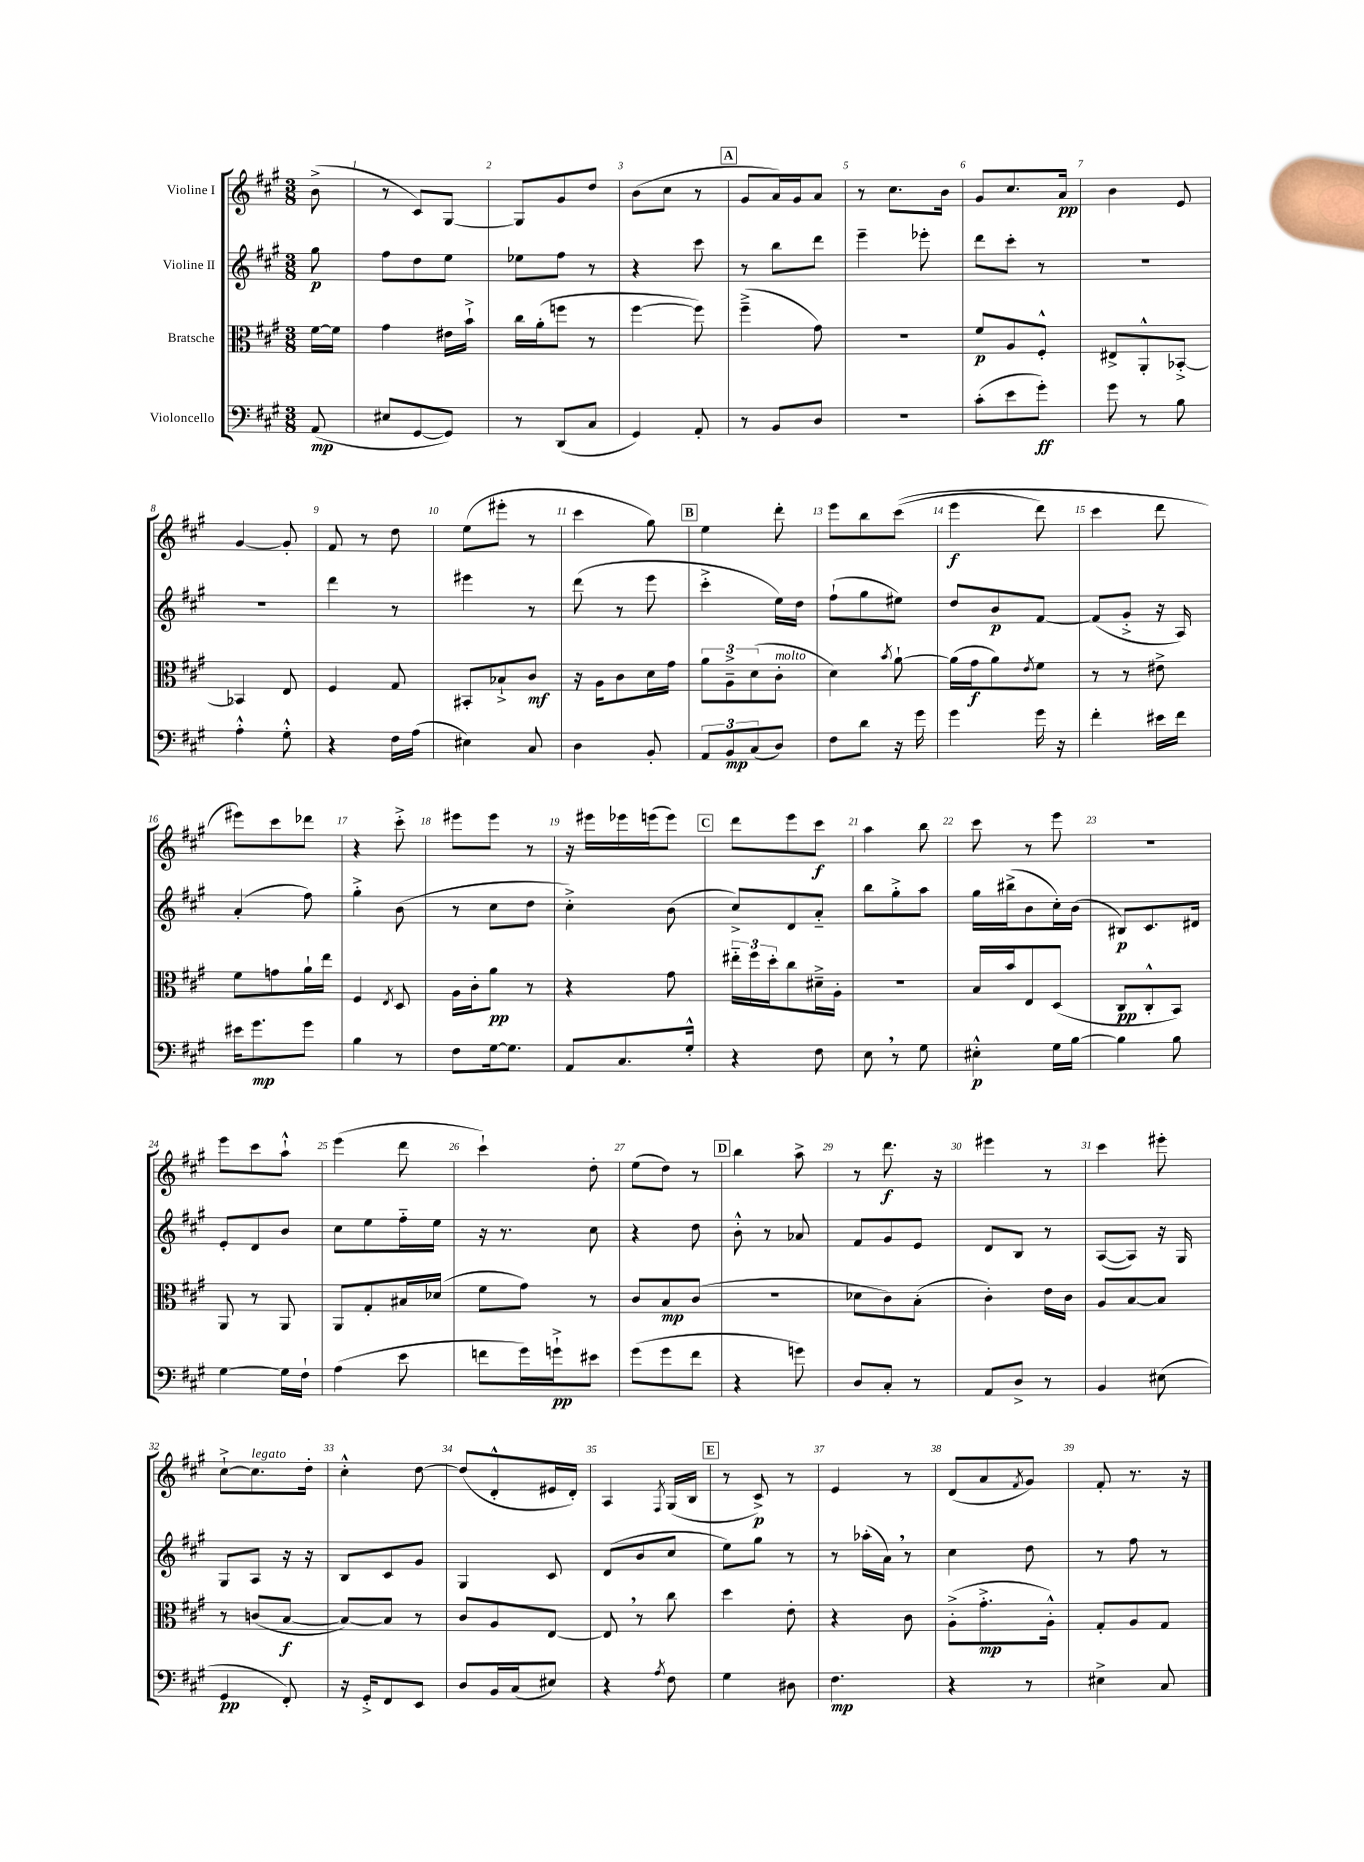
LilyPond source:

<<
\new StaffGroup <<
\new Staff = "s0" \with { instrumentName = "Violine I" } {
    \clef treble \key a \major \numericTimeSignature \time 3/8 \partial 8
    b'8->( |
    r8 cis'8) gis8~ |
    gis8 gis'8 d''8 |
    b'8( cis''8 r8 |
    \mark \markup { \box "A" } gis'8 a'16) gis'16 a'8 |
    r8 cis''8. b'16 |
    gis'8 cis''8. a'16\pp |
    b'4 e'8 |
    gis'4~ gis'8-. |
    fis'8 r8 d''8 |
    e''8( eis'''8-. r8 |
    cis'''4 gis''8) |
    \mark \markup { \box "B" } e''4 d'''8-. |
    e'''8 b''8 cis'''8(\( |
    e'''4\f d'''8) |
    cis'''4 d'''8 |
    eis'''8\) cis'''8 des'''8 |
    r4 cis'''8-.-> |
    eis'''8 eis'''8 r8 |
    r16 eis'''16 ees'''16 e'''16( e'''8) |
    \mark \markup { \box "C" } d'''8 e'''8 cis'''8\f |
    a''4 b''8 |
    cis'''8 r8 e'''8 |
    R4. |
    e'''8 cis'''8 a''8-!-^ |
    e'''4( d'''8 |
    cis'''4-!) d''8-. |
    e''8( d''8) r8 |
    \mark \markup { \box "D" } b''4 a''8-> |
    r8 d'''8.\f r16 |
    eis'''4 r8 |
    cis'''4 eis'''8-. |
    cis''8~-!-> cis''8.^\markup { \italic "legato" } d''16-. |
    cis''4-.-^ d''8~ |
    d''8( d'8-.-^ eis'16 d'16-.) |
    a4 \acciaccatura { fis8 } gis16( b16 |
    \mark \markup { \box "E" } r8 cis'8->\p) r8 |
    e'4 r8 |
    d'8( a'8 \acciaccatura { fis'8 } gis'8) |
    fis'8-. r8. r16 \bar "|." |
}
\new Staff = "s1" \with { instrumentName = "Violine II" } {
    \clef treble \key a \major \numericTimeSignature \time 3/8 \partial 8
    gis''8\p |
    fis''8 d''8 e''8 |
    ees''8 fis''8 r8 |
    r4 cis'''8 |
    \mark \markup { \box "A" } r8 b''8 d'''8 |
    e'''4-- ees'''8-. |
    d'''8 cis'''8-. r8 |
    R4. |
    R4. |
    d'''4 r8 |
    eis'''4 r8 |
    d'''8( r8 e'''8 |
    \mark \markup { \box "B" } cis'''4-.-> e''16) d''16 |
    fis''8-!( gis''8 eis''8) |
    d''8 b'8\p fis'8~ |
    fis'8( gis'8-.-> r16 a16) |
    a'4-.( fis''8) |
    gis''4-.-> b'8( |
    r8 cis''8 d''8 |
    cis''4-.->) b'8( |
    \mark \markup { \box "C" } cis''8->) d'8 a'8-_ |
    b''8 gis''8-.-> a''8 |
    gis''16 bis''16->( b'8 cis''16-.) b'16( |
    bis8\p) cis'8. dis'16 |
    e'8-. d'8 b'8 |
    cis''8 e''8 fis''16-_ e''16 |
    r16 r8. cis''8 |
    r4 d''8 |
    \mark \markup { \box "D" } b'8-.-^ r8 aes'8 |
    fis'8 gis'8 e'8 |
    d'8 b8 r8 |
    a8~( a8) r16 gis16 |
    gis8 a8 r16 r16 |
    b8 cis'8 gis'8 |
    gis4 cis'8 |
    d'8( b'8 cis''8 |
    \mark \markup { \box "E" } e''8) gis''8 r8 |
    r8 aes''16-.( a'16) \breathe r8 |
    cis''4 d''8 |
    r8 fis''8 r8 \bar "|." |
}
\new Staff = "s2" \with { instrumentName = "Bratsche" } {
    \clef alto \key a \major \numericTimeSignature \time 3/8 \partial 8
    fis'16~ fis'16 |
    gis'4 eis'16 b'16-!-> |
    cis''16 a'16-.( f''8 r8 |
    fis''4~ fis''8) |
    \mark \markup { \box "A" } fis''4--->( gis'8) |
    R4. |
    fis'8\p a8 fis8-.-^ |
    eis8-> a,8-.-^ bes,8~-.-> |
    bes,4 e8 |
    fis4 gis8 |
    bis,8-. bes8-!-> cis'8\mf |
    r16 a16 cis'8 d'16 gis'16 |
    \mark \markup { \box "B" } \tuplet 3/2 { a'8 a8---> d'8( } cis'8-.^\markup { \italic "molto" } |
    d'4) \acciaccatura { b'8 } a'8~-! |
    a'16( gis'16\f a'8) \acciaccatura { e'8 } fis'8 |
    r8 r8 eis'8-> |
    fis'8 g'8 a'16-! e''16 |
    fis4 \acciaccatura { e8 } d8 |
    a16 cis'16-. a'8\pp r8 |
    r4 gis'8 |
    \mark \markup { \box "C" } \tuplet 3/2 { eis''16-_ fis''16 d''16-. } cis''8 dis'16---> a16-. |
    r4. |
    b16 b'16 e8 d8( |
    cis8\pp cis8-.-^ b,8) |
    a,8 r8 a,8 |
    a,8 gis8-. bis16 des'16( |
    fis'8 gis'8) r8 |
    cis'8 b8\mp cis'8( |
    \mark \markup { \box "D" } R4. |
    des'8 cis'8) b8-.( |
    cis'4-.) e'16 cis'16 |
    a8 b8~ b8 |
    r8 c'8( b8~\f |
    b8~) b8 r8 |
    cis'8 a8 e8~ |
    e8 \breathe r8 cis''8 |
    \mark \markup { \box "E" } d''4 e'8-. |
    r4 cis'8 |
    a8-.->( gis'8.-.->\mp a16-.-^) |
    gis8-. a8 gis8 \bar "|." |
}
\new Staff = "s3" \with { instrumentName = "Violoncello" } {
    \clef bass \key a \major \numericTimeSignature \time 3/8 \partial 8
    a,8\mp( |
    eis8 gis,8~ gis,8) |
    r8 d,8( cis8 |
    gis,4) a,8-. |
    \mark \markup { \box "A" } r8 b,8 d8 |
    r4. |
    cis'8-.( e'8 gis'8-.\ff) |
    gis'8 r8 b8 |
    a4-.-^ gis8-.-^ |
    r4 fis16 a16( |
    eis4) cis8 |
    d4 b,8-. |
    \mark \markup { \box "B" } \tuplet 3/2 { a,8 b,8\mp cis8( } d8) |
    fis8 d'8 r16 gis'16 |
    gis'4 gis'16 r16 |
    fis'4-. eis'16 fis'16 |
    eis'16 gis'8.\mp gis'8 |
    b4 r8 |
    fis8 gis16~ gis8. |
    a,8 cis8. gis16-.-^ |
    \mark \markup { \box "C" } r4 fis8 |
    e8 \breathe r8 gis8 |
    eis4-.-^\p gis16 b16~ |
    b4 b8 |
    gis4~ gis16 fis16-! |
    a4( e'8 |
    f'8 gis'16) g'16-!->\pp eis'8 |
    gis'8( gis'8 fis'8 |
    \mark \markup { \box "D" } r4 g'8) |
    d8 cis8-. r8 |
    a,8 d8-> r8 |
    b,4 eis8( |
    gis,4\pp fis,8-.) |
    r16 gis,16-.-> fis,8 e,8 |
    d8 b,16 cis16( eis8) |
    r4 \acciaccatura { a8 } fis8 |
    \mark \markup { \box "E" } gis4 dis8 |
    fis4.\mp |
    r4 r8 |
    eis4-> cis8 \bar "|." |
}
>>
>>
\layout { \context { \Score \override BarNumber.break-visibility = ##(#f #t #t) barNumberVisibility = #all-bar-numbers-visible } }
